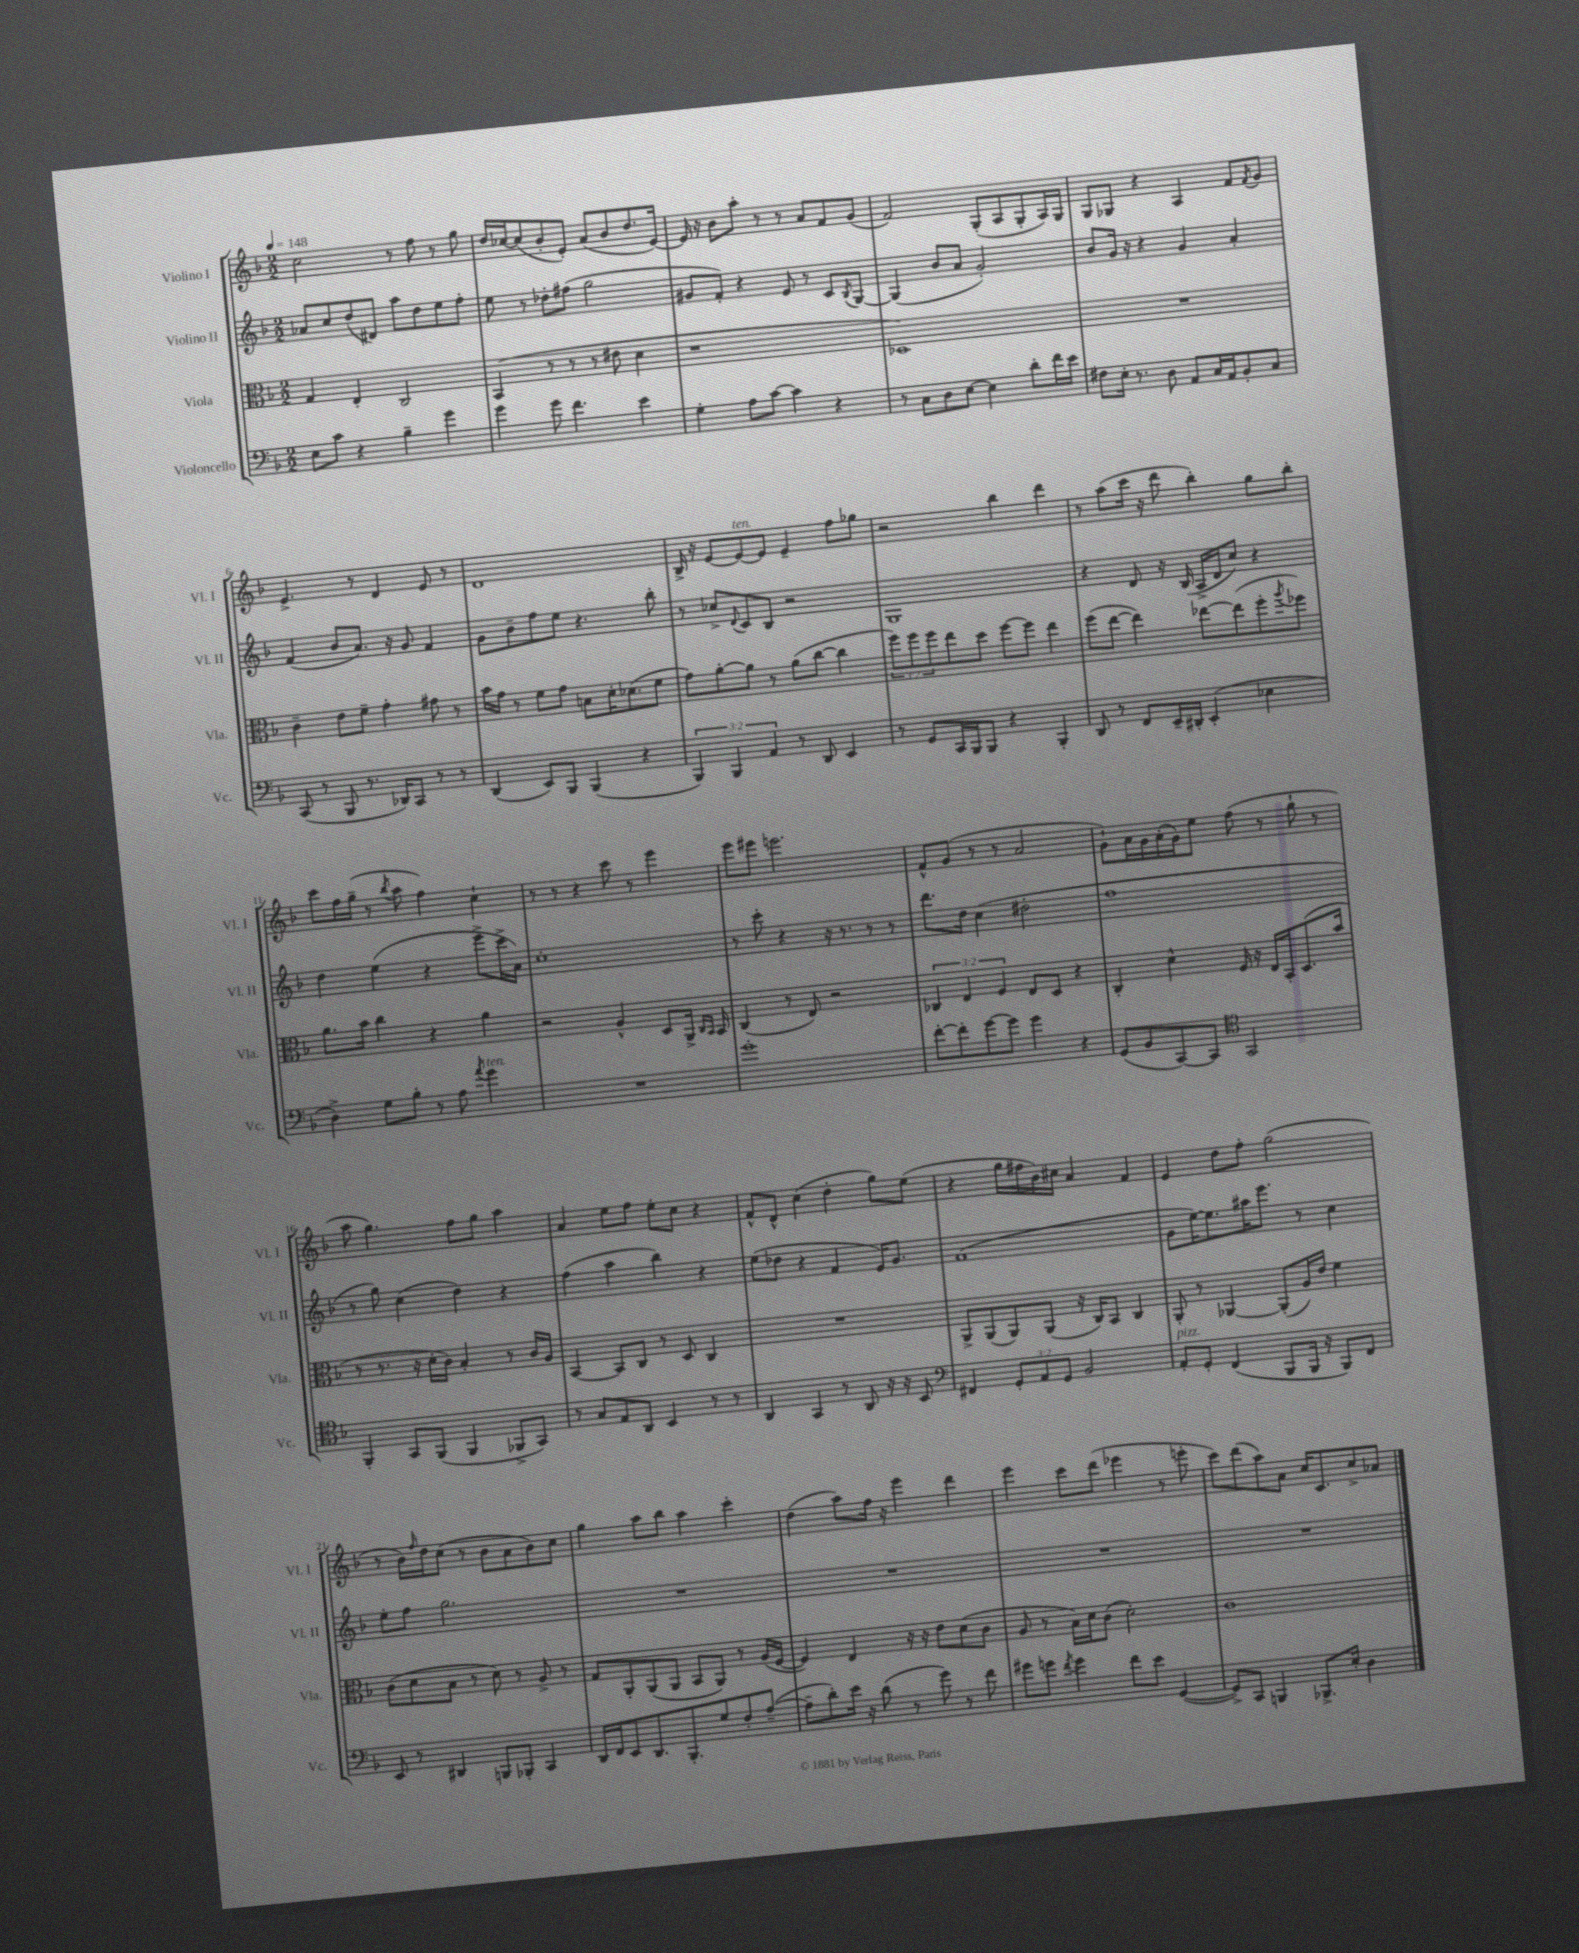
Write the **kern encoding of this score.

**kern	**kern	**kern	**kern
*staff4	*staff3	*staff2	*staff1
*clefF4	*clefC3	*clefG2	*clefG2
*k[b-]	*k[b-]	*k[b-]	*k[b-]
*M2/2	*M2/2	*M2/2	*M2/2
*MM148	*MM148	*MM148	*MM148
8E	4G	8a-	2cc
8c	.	8cc	.
4r	4E'	(8dd	.
.	.	8d#)	.
4B-~	2C	8aa	8r
.	.	8dd	8ff
4g	.	8ee	8r
.	.	8ff'	8gg
=	=	=	=
4g	(4BB-	8ee	16dd
.	.	.	[16cc-
.	.	8r	(8cc-]
8g	8r	8dd-'	8b-'
4.f	8r	(8ff#	8e')
.	8r	2gg	(8a
.	8e#	.	8b-
4e	4d	.	8.dd
.	.	.	[16e)
=	=	=	=
4G'	1r	8g#	16e]
.	.	.	16r
.	.	8f')	8b-
8A	.	4r	8aa'
[8c	.	.	8r
4c]	.	8e	8r
.	.	8r	8a
4r	.	8c	8f
.	.	8qB-	.
.	.	[8G	(8g
=	=	=	=
8r	1D-)	(4G]	2f)
8C	.	.	.
8D	.	8b-	.
[8E	.	8a	.
4E]	.	2g')	(8G'
.	.	.	8A
8d'	.	.	8G'
16f	.	.	16A)
16e	.	.	16G
=	=	=	=
8F#	1r	8b-	8G
16E'	.	16g	8G-
8.r	.	16r	.
.	.	4r	4r
8D	.	.	.
8AA	.	4g	4A
16C	.	.	.
16AA	.	.	.
8BB-'	.	4a'	8f
.	.	.	8qf
8C	.	.	8g
=	=	=	=
(8CC	4c~	(4f	4.e^
8r	.	.	.
8BBB-	8e	8b-	.
8.r	8f~	8.a)	8r
.	4g'	.	4d
16DD-)	.	16r	.
8CC	.	8g	.
8r	8g#	4f	8e
8r	8r	.	8r
=	=	=	=
(4DD	16b-	8g	1d
.	16g	.	.
.	8r	8b-~	.
8EE)	8f	8ff	.
8BBB-	8g	8ee	.
(4BBB-	8B	4.r	.
.	16d'	.	.
.	(8.d-	.	.
4r	.	.	.
.	8f	8bb-'	.
=	=	=	=
6BBB-)	8g)	8r	16B-^
.	.	.	16r
.	[8a'	8cc-^	[8e
6BBB-	.	.	.
.	.	8qqd	.
.	8a]	8c	8e_
6AA	.	.	.
.	8r	8B-	8e]
8r	(8a	2r	4e~
8DD	[8cc	.	.
4EE	4cc]	.	8ff
.	.	.	8gg-
=	=	=	=
8r	12ff)	1G	2r
.	12ff	.	.
8GG	.	.	.
.	12ff	.	.
16CC	8ee	.	.
16BBB-	.	.	.
8BBB-	8dd	.	.
4r	[8ff	.	4bb-
.	8ff]	.	.
4BBB-'	4ee	.	4ddd
=	=	=	=
8DD	(8ff	4r	8r
8r	[8ee	.	(8aa
8FF	4ee])	8d	16ccc
.	.	.	16r
16EE~	.	16r	8ddd
16DD#'	.	(16B-	.
(4EE'	[8ee-	16A^	4bb-')
.	.	16d	.
.	(8ee-]	8cc)	.
4E-	8ff'	4r	8gg
.	8qaa	.	.
.	8ff-)	.	8bb-'
=	=	=	=
4D^)	8.a	4dd	8ccc
.	.	.	16ff
.	16b-	.	(16gg~
8G	4cc	(4ee	8r
.	.	.	8qbb-
8B-'	.	.	8aa
8r	4r	4r	4ff)
8A	.	.	.
8qa	.	.	.
4g	4a	8eee^	4cc`
.	.	16ccc^	.
.	.	16a)	.
=	=	=	=
1r	2r	1cc'	8r
.	.	.	8r
.	.	.	4r
.	4A^^	.	8ccc
.	.	.	8r
.	8D	.	4eee
.	16AA^	.	.
.	16qqC	.	.
.	16qqBB-	.	.
.	16BB-	.	.
=	=	=	=
1g'	(4C	8r	8eee
.	.	8ccc'	8eee#
.	8r	4r	2.eee
.	8E)	.	.
.	2r	16r	.
.	.	8.r	.
.	.	8r	.
.	.	8r	.
=	=	=	=
[8f'	6C-	8.ddd	8f^^
8f']	.	.	(8g
.	6E	.	.
.	.	16dd	.
[8g	.	(4cc	8r
.	6F	.	.
8g]	.	.	8r
4g	8E	2dd#'	2a
.	8D	.	.
4r	4r	.	.
=	=	=	=
(8GG	4C'	1ff	8g`)
8BB-	.	.	16a
.	.	.	16g
[8CC)	4d^^	.	(16a'
.	.	.	16g)
8CC]	.	.	8ee
*clefC4	*	*	*
2GG	16F	.	(8ff
.	16r	.	.
.	16E	.	8r
.	16BB-'	.	.
.	(8.D	.	8gg`
.	.	.	8r
.	16b-	.	.
=	=	=	=
4FF'	8r	8r	8aa
.	8.r	8gg)	4.gg)
8GG	.	(4cc	.
.	16r	.	.
(8FF	16d'	.	.
.	16c)	.	.
4FF	4B-'	4dd)	8ff
.	.	.	8gg
8FF-^	8r	4r	4aa
8GG)	16c	.	.
.	16A	.	.
=	=	=	=
8r	[4BB-	(4ff	4a
8G	.	.	.
8E	8BB-]	4aa	8ee
8AA	8C	.	8ff
4BB-	8r	4bb-)	8ee'
.	8D	.	8cc
8r	4C	4r	4r
8r	.	.	.
=	=	=	=
4AA	1r	(8ee	8f^^
.	.	8dd-	8d^^
4GG	.	4r	(4cc
8r	.	4f	4dd'
8AA	.	.	.
16r	.	16e)	8gg)
16r	.	8.g	.
8BB-	.	.	(8ee
=	=	=	=
*clefF4	*	*	*
4FF#	8AA^	(1f	4r
.	(8AA	.	.
12GG'	8AA)	.	16gg
.	.	.	16ff#
12AA	.	.	.
.	(8AA	.	16b-)
12GG	.	.	.
.	.	.	16cc#
2BB-	16r	.	4a
.	16C)	.	.
.	8BB-	.	.
.	4C	.	4f
=	=	=	=
8AA'	8AA'	8g	4e
8GG'	8r	[16ee)	.
.	.	8.ee]	.
(4FF	[4AA-	.	8dd
.	.	16aa#	8ff'
.	.	8.eee	.
8BBB-	(8AA-']	.	(2gg
16BBB-	16A)	8r	.
16r	16e	.	.
8BBB-)	4f	4cc	.
8FF	.	.	.
=	=	=	=
8EE	(8c	8ee'	8r
8r	8d	8ff	16b-)
.	.	.	16qqff
.	.	.	16dd
4DD#	8B-	2.gg	(8cc
.	8r	.	8r
8BBB	8d)	.	8b-
8BBB-'	8r	.	8a
4CC	8A^	.	8b-)
.	8r	.	8cc
=	=	=	=
16DD	8G	1r	4gg
16FF	.	.	.
8EE	8AA'	.	.
8.DD	(8AA	.	8aa
.	8AA	.	8bb-
8.BBB-'	.	.	.
.	8BB-	.	4aa
8G	8AA)	.	.
8F'	8r	.	4ccc'
([8A~	(16A	.	.
.	[16F	.	.
=	=	=	=
8A~]	4F])	1r	(4dd
8d')	.	.	.
16e	4E	.	8aa)
16r	.	.	.
(8d	.	.	16ff
.	.	.	16r
8r	16r	.	4eee
.	16r	.	.
8g)	8e	.	.
8r	(8d	.	4ddd
8f	8c	.	.
=	=	=	=
8g#	8A	1r	4eee
8g	8r	.	.
8qf	.	.	.
4g	16B-)	.	8ccc
.	16d	.	.
.	(8c	.	(8ddd
8f	2d')	.	4eee-
8e	.	.	.
([4GG	.	.	8r
.	.	.	8eee'
=	=	=	=
8GG^])	1c	1r	8ccc)
8CC	.	.	(8ddd
4BBB	.	.	8aa)
.	.	.	8a
8.BBB-^	.	.	16cc
.	.	.	8.c
16E'	.	.	.
4D	.	.	8cc^
.	.	.	8a-
==	==	==	==
*-	*-	*-	*-
